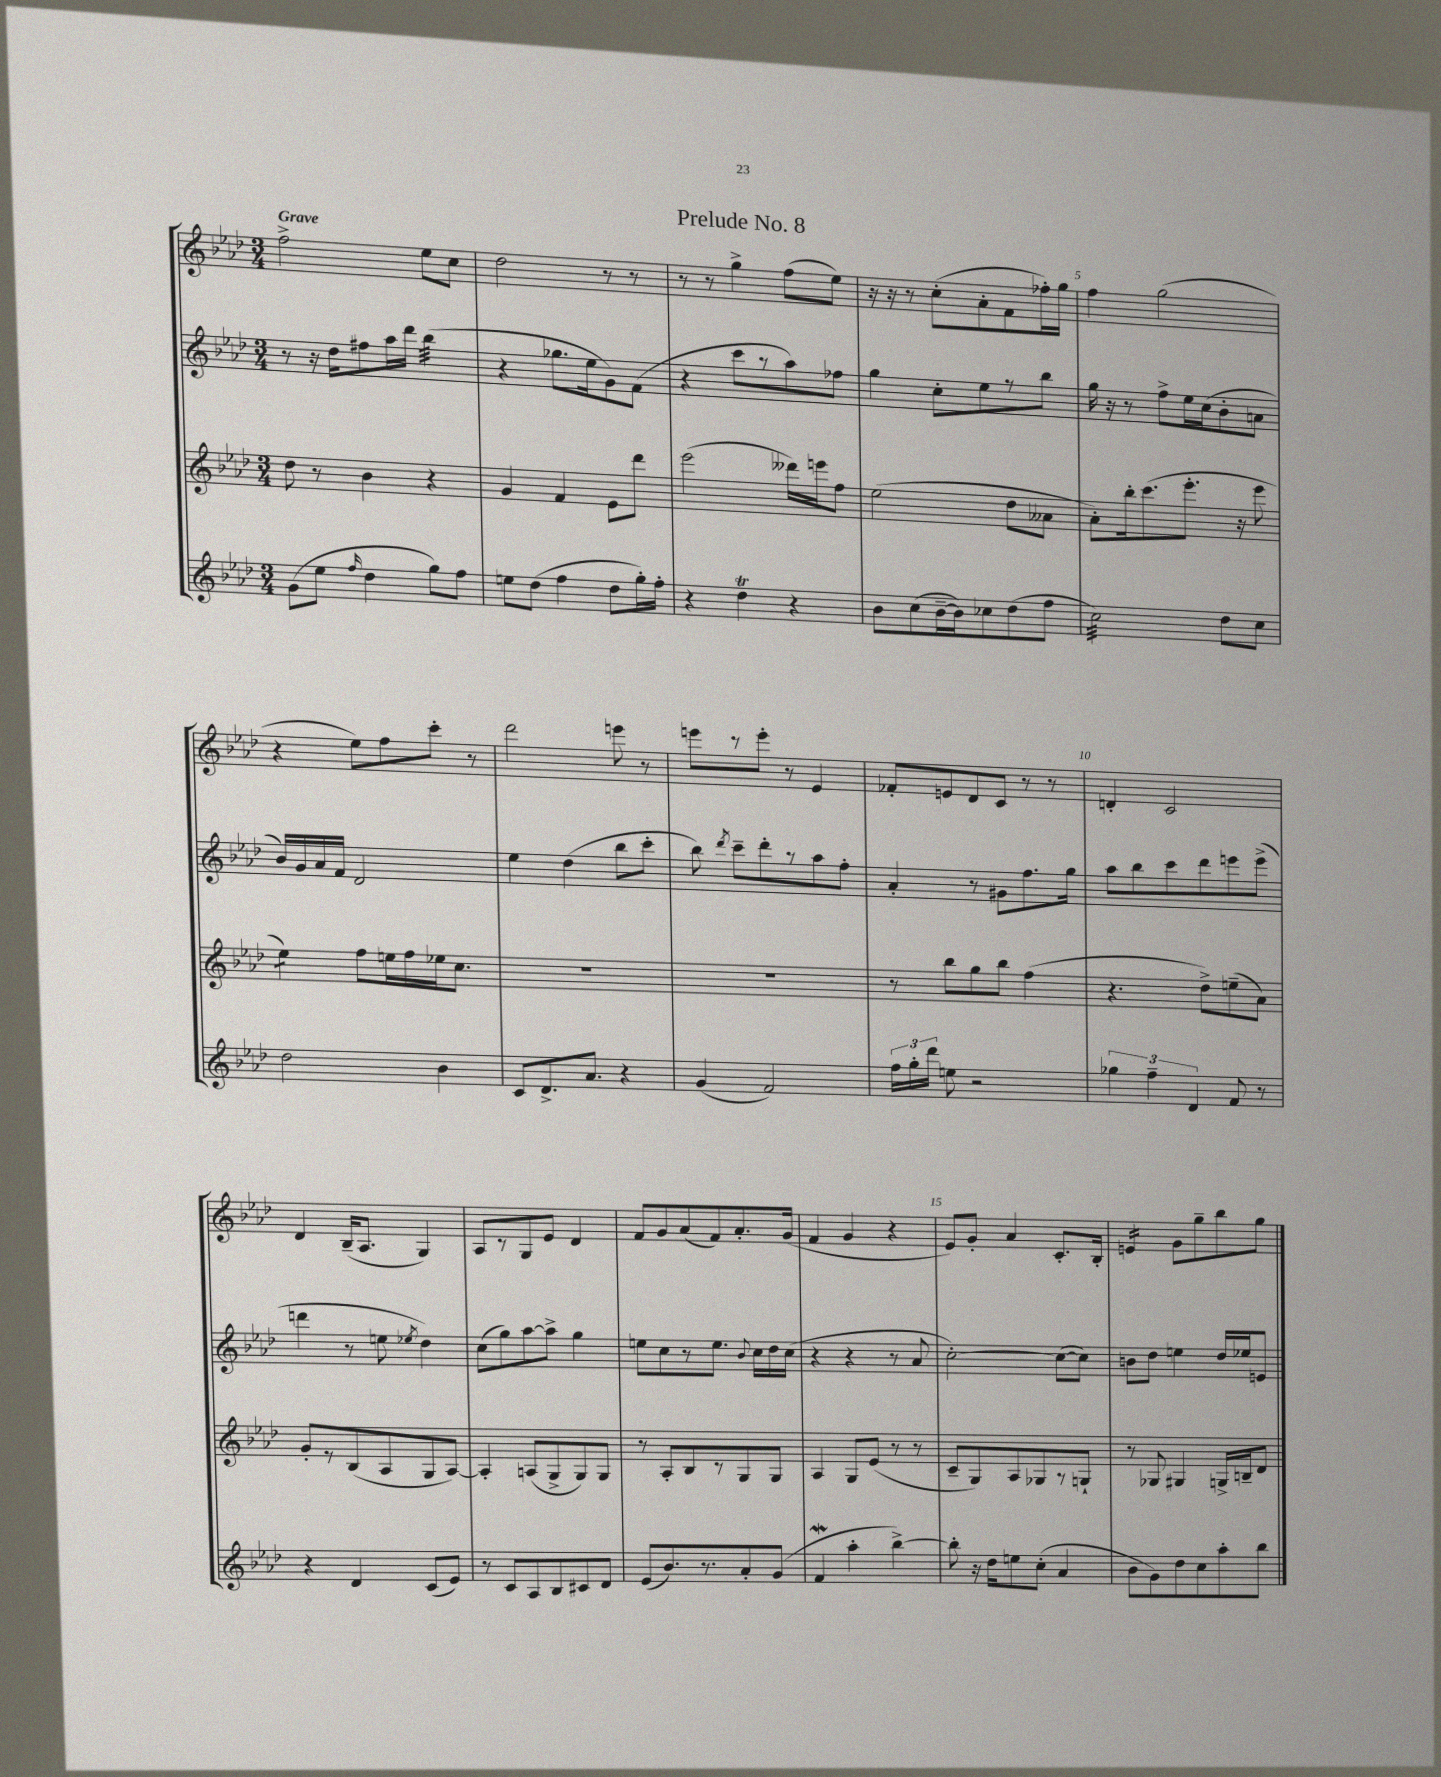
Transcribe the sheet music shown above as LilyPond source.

\header { title = "Prelude No. 8" }
<<
\new StaffGroup <<
\new Staff = "s0" {
    \clef treble \key aes \major \numericTimeSignature \time 3/4 \tempo "Grave"
    \autoBeamOff f''2-> ees''8[ c''8] |
    des''2 r8 r8 |
    r8 r8 g''4-> f''8[( ees''8]) |
    r16 r16 r8 c''8[-.( aes'8-. f'8 fes''16-.) g''16] |
    f''4 g''2( |
    r4 ees''8[) f''8 c'''8]-. r8 |
    des'''2 e'''8 r8 |
    e'''8[ r8 e'''8]-. r8 ees'4 |
    fes'8[-. e'8 des'8 c'8] r8 r8 |
    d'4-. c'2 |
    des'4 bes16[--( aes8.] g4) |
    aes8[ r8 g8 ees'8] des'4 |
    f'8[ g'8 aes'8( f'8) aes'8.-. g'16]( |
    f'4 g'4 r4 |
    ees'8[) g'8]-. aes'4 c'8.[-. bes16]-. |
    e'4:16 g'8[ g''8-- bes''8 g''8] \bar "|." |
}
\new Staff = "s1" {
    \clef treble \key aes \major \numericTimeSignature \time 3/4
    \autoBeamOff r8 r16 des''16[ fis''8 aes''16 des'''16] bes''4:32( |
    r4 ges''8.[ ees''16 g'8) f'8]( |
    r4 c'''8[ r8 aes''8) fes''8] |
    g''4 c''8[-. ees''8 r8 bes''8] |
    g''16 r16 r8 f''8[-> ees''16 c''16( bes'8-. a'8] |
    bes'16[) g'16 aes'16 f'16] des'2 |
    ees''4 des''4( bes''8[ c'''8]-. |
    bes''8) \acciaccatura { des'''8 } c'''8[-- des'''8-. r8 aes''8 f''8]-. |
    aes'4-. r8 gis'8[ f''8. g''16] |
    aes''8[ bes''8 c'''8 des'''8 e'''8 e'''8]->( |
    d'''4 r8 e''8 \acciaccatura { ees''8 } des''4) |
    c''8[( g''8) aes''8~ aes''8]-> g''4 |
    e''8[ c''8 r8 e''8.] \appoggiatura { bes'8 } c''16[ des''16 c''16]( |
    r4 r4 r8 aes'8 |
    c''2~-.) c''8[~( c''8]) |
    b'8[ des''8] e''4 des''16[ ees''16 e'8] \bar "|." |
}
\new Staff = "s2" {
    \clef treble \key aes \major \numericTimeSignature \time 3/4
    \autoBeamOff des''8 r8 bes'4 r4 |
    g'4 f'4 ees'8[ des'''8] |
    ees'''2( deses'''16[) e'''16 f''8] |
    ees''2( des''8[ aeses'8] |
    aes'8[-.) bes''16-. c'''8.( ees'''8.]-. r16 ees'''8 |
    ees''4:8) f''8[ e''16 f''16 ees''16 c''8.] |
    R2. |
    R2. |
    r8 bes''8[ g''8 bes''8] f''4( |
    r4. des''8[->) e''8--( aes'8]) |
    g'8[-. r8 bes8( aes8 g8 aes8]~) |
    aes4-. a8[( g8-> g8) g8] |
    r8 aes8[-. bes8 r8 g8 g8] |
    aes4 g8[ ees'8]( r8 r8 |
    c'8[-- g8) aes8 ges8 r8 g8]-! |
    r8 ges8 gis4 g16[-> b16-- des'8] \bar "|." |
}
\new Staff = "s3" {
    \clef treble \key aes \major \numericTimeSignature \time 3/4
    \autoBeamOff g'8[( ees''8] \grace { f''16 } des''4 g''8[) f''8] |
    e''8[ des''8]( f''4 des''8[ g''16-.) f''16]-. |
    r4 des''4\trill r4 |
    bes'8[ c''8( bes'16~-- bes'16) ces''8 des''8( f''8] |
    c''2:32) des''8[ c''8] |
    des''2 bes'4 |
    c'8[ des'8.-> aes'8.] r4 |
    g'4( f'2) |
    \tuplet 3/2 { f''16[ g''16-. des'''16] } e''8 r2 |
    \tuplet 3/2 { ges''4 f''4-- des'4 } f'8 r8 |
    r4 des'4 c'8[( ees'8]) |
    r8 c'8[ aes8 bes8 cis'8 des'8] |
    ees'8[( bes'8.) r8. aes'8-. g'8]( |
    f'4\mordent aes''4-. bes''4~->) |
    bes''8-. r16 des''16[ e''8 c''8]-.( aes'4 |
    bes'8[ g'8) des''8 c''8 aes''8-. bes''8] \bar "|." |
}
>>
>>
\layout { \context { \Score \override BarNumber.break-visibility = ##(#f #t #t) barNumberVisibility = #(every-nth-bar-number-visible 5) } }
